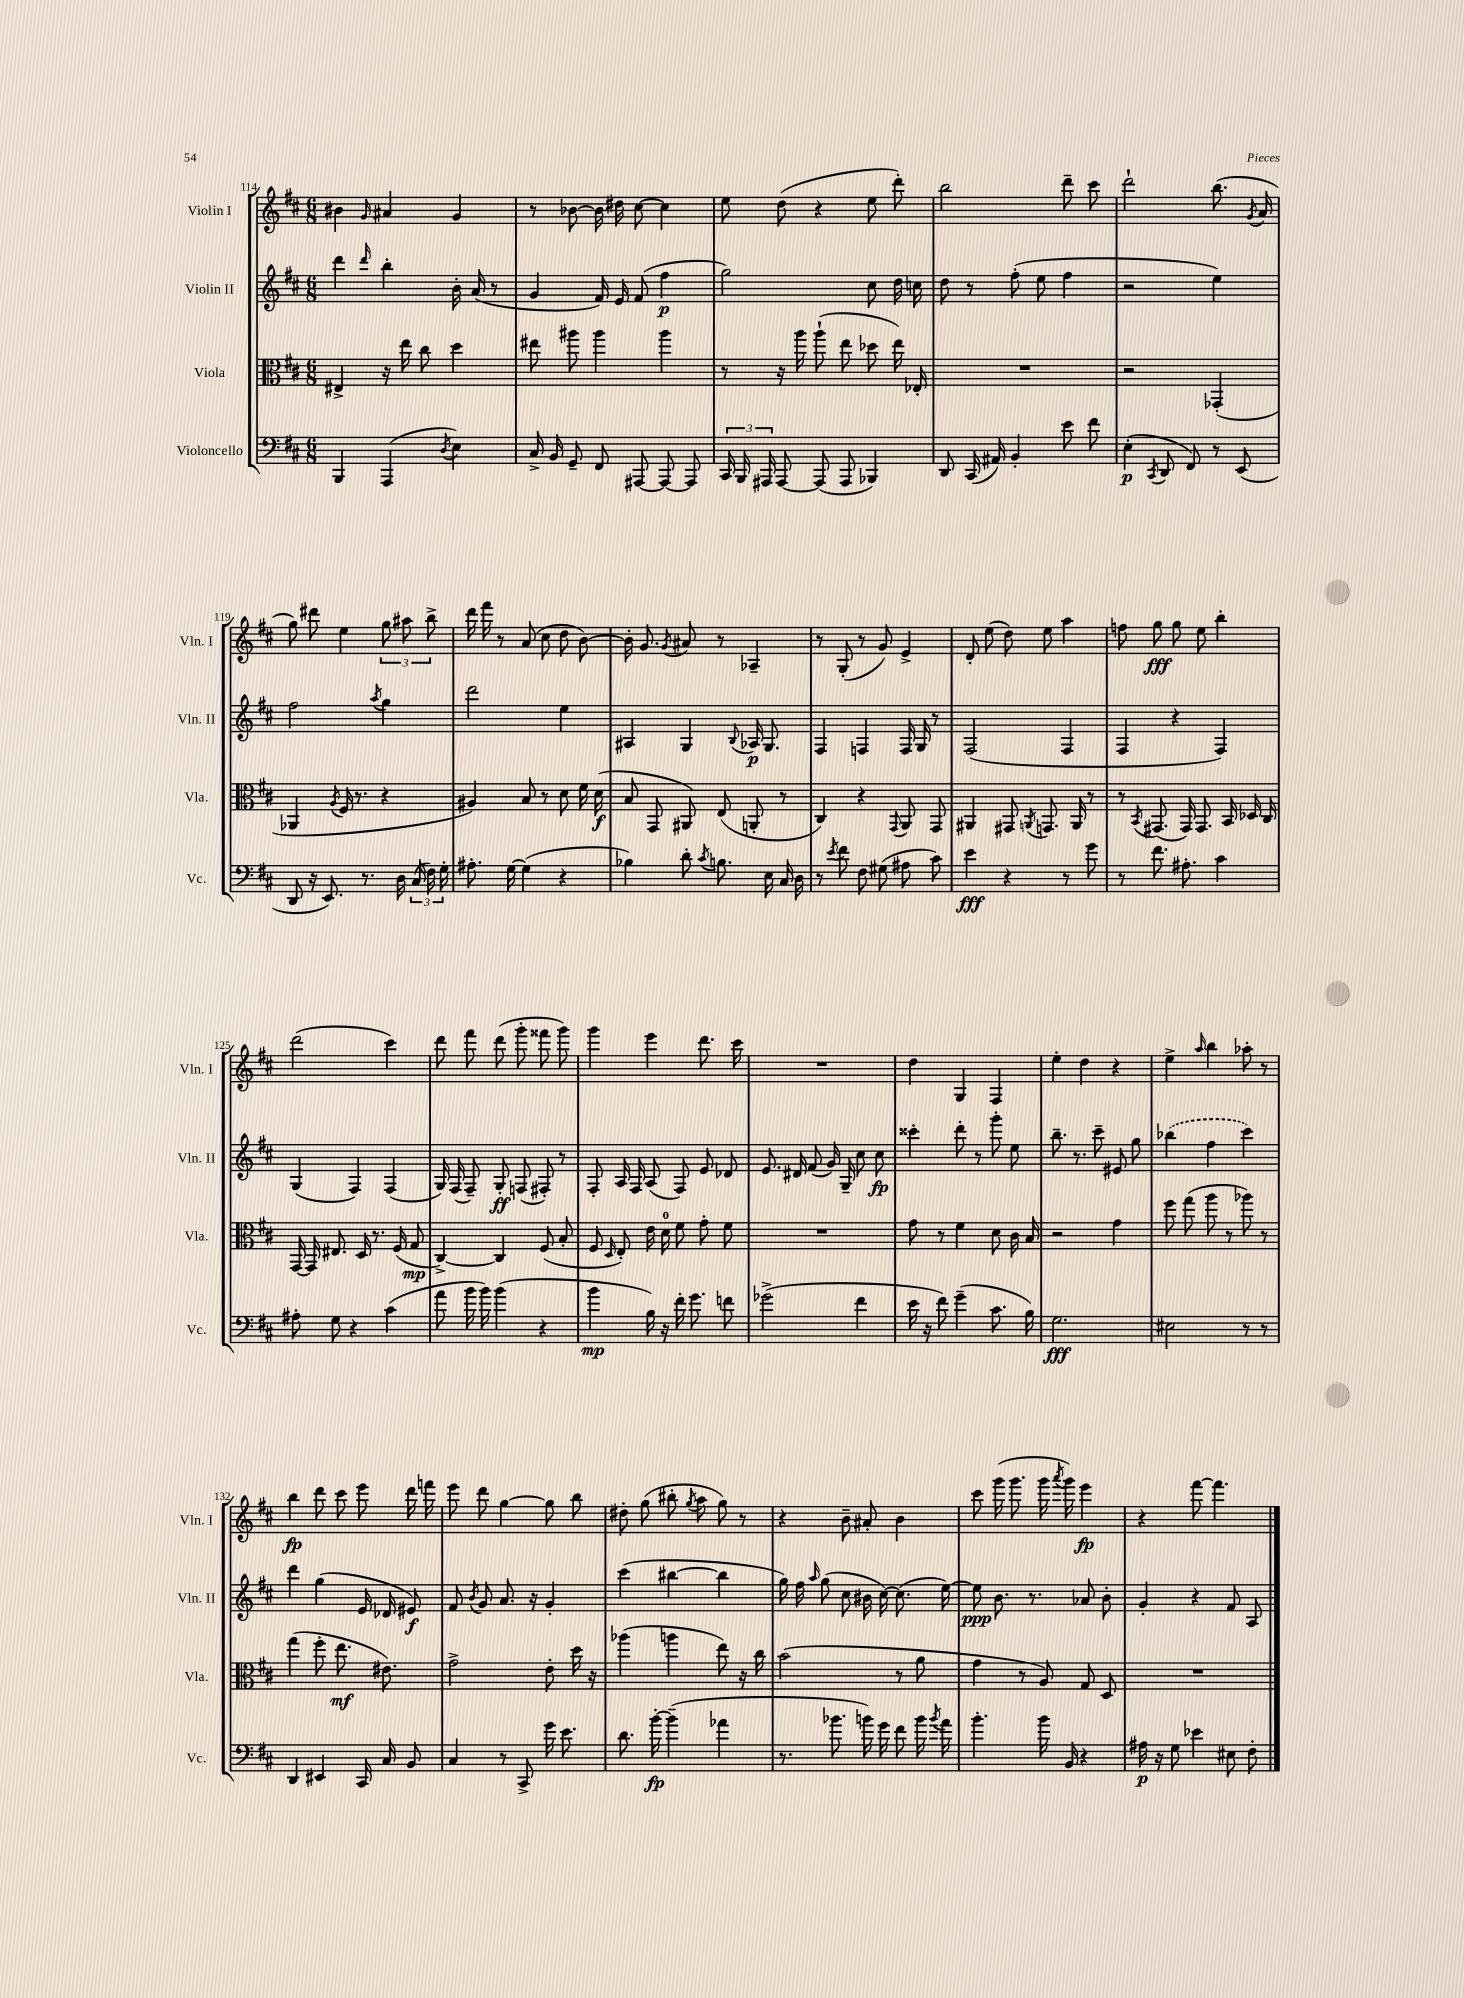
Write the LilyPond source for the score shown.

<<
\new StaffGroup <<
\new Staff = "s0" \with { instrumentName = "Violin I" shortInstrumentName = "Vln. I" } {
    \clef treble \key d \major \numericTimeSignature \time 6/8
    \autoBeamOff bis'4 \grace { g'16 } ais'4 g'4 |
    r8 bes'8~ bes'16 dis''16 cis''8~ cis''4 |
    e''8 d''8( r4 e''8 d'''8-.) |
    b''2 d'''8-- cis'''8 |
    d'''2-! b''8.( \acciaccatura { g'8 } a'16 |
    g''8) dis'''8 e''4 \tuplet 3/2 { g''8 ais''8 b''8-> } |
    d'''16 fis'''16 r8 a'8( cis''8 d''8 b'8~) |
    b'16-. g'8. \acciaccatura { g'8 } ais'8 r8 aes4-- |
    r8 g8-.( r8 g'8) e'4-> |
    d'8-. e''8( d''8) e''8 a''4 |
    f''8 g''8\fff g''8 e''8 b''4-. |
    d'''2( cis'''4) |
    d'''8 fis'''8 d'''8( g'''8-. fisis'''8 g'''8) |
    g'''4 e'''4 d'''8. cis'''16 |
    R2. |
    d''4 g4 fis4 |
    e''4-. d''4 r4 |
    e''4-> \grace { a''16 } b''4 aes''8-. r8 |
    b''4\fp d'''8 cis'''8 e'''8 d'''16 f'''16 |
    e'''8 d'''8 g''4~ g''8 b''8 |
    dis''8-. g''8( bis''8-. \acciaccatura { g''8 } a''8 g''8) r8 |
    r4 b'8-- ais'8-. b'4 |
    cis'''8 g'''16( g'''8. g'''16 \acciaccatura { a'''8 } g'''16) e'''4\fp |
    r4 fis'''8~ fis'''4. \bar "|." |
}
\new Staff = "s1" \with { instrumentName = "Violin II" shortInstrumentName = "Vln. II" } {
    \clef treble \key d \major \numericTimeSignature \time 6/8
    \autoBeamOff d'''4 \grace { d'''16 } b''4-. b'16-. a'16( r8 |
    g'4 fis'16) e'16 fis'8( fis''4\p |
    g''2) cis''8 d''16 c''16 |
    d''8 r8 fis''8-.( e''8 fis''4 |
    r2 e''4) |
    fis''2 \acciaccatura { a''8 } g''4 |
    d'''2 e''4 |
    ais4 g4 \appoggiatura { b8 } aes16\p g8. |
    fis4 f4 f16 g16 r8 |
    fis2( fis4 |
    fis4 r4 fis4) |
    g4( fis4) fis4( |
    g16) fis16( fis8--) g8-.\ff f8( fis8-.) r8 |
    fis8-. a16 fis16 a8( fis8) e'8 des'8 |
    e'8. dis'16 fis'8( g'16) g16-- cis''8 cis''8\fp |
    cisis'''4-. d'''8-. r8 g'''8-. e''8 |
    b''8.-- r8. cis'''8-- eis'8 g''8 |
    \once \slurDashed bes''4( fis''4 cis'''4) |
    d'''4 g''4( e'16 des'16 eis'8\f) |
    fis'8 \acciaccatura { b'8 } g'8 a'8. r16 g'4-. |
    cis'''4( bis''4~ bis''4 |
    g''16) fis''16 \grace { a''16 } g''8( cis''8 bis'16 cis''16~) cis''8.( e''16~) |
    e''8\ppp b'8. r8. aes'8 b'8-. |
    g'4-. r4 fis'8 a8 \bar "|." |
}
\new Staff = "s2" \with { instrumentName = "Viola" shortInstrumentName = "Vla." } {
    \clef alto \key d \major \numericTimeSignature \time 6/8
    \autoBeamOff eis4-> r16 e''16 cis''8 d''4 |
    eis''8 ais''8 ais''4 ais''4 |
    r8 r16 a''16 a''8-!( e''8 des''8 e''16) ees16-. |
    R2. |
    r2 ges,4-.( |
    aes,4 \acciaccatura { a8 } fis16 r8. r4 |
    ais4) b8 r8 d'8 fis'16 d'16\f( |
    b8 g,8 ais,8) e8( a,8-. r8 |
    cis4) r4 \appoggiatura { g,8 } a,8 g,8 |
    ais,4 gis,8 \acciaccatura { a,8 } g,8. a,16 r8 |
    r8 \acciaccatura { b,8 } gis,8.( gis,16) gis,8. b,16 des16 cis16 |
    g,16~ g,16 eis8. d16 r8. fis16( g8\mp |
    cis4~->) cis4 fis8( b8-. |
    fis8 \grace { d16 } e8-.) e'16 d'16-0 fis'8 g'8-. fis'8 |
    R2. |
    g'8 r8 fis'4 d'8 cis'16 b16 |
    r2 g'4 |
    fis''8 g''8( a''8 r8 aes''8) r8 |
    g''4( fis''8-. e''8.\mf eis'8.) |
    g'2-> e'8-. d''16 r16 |
    aes''4( a''4 e''8) r16 cis''16 |
    b'2( r8 a'8 |
    g'4 r8 a8) g8 d8 |
    R2. \bar "|." |
}
\new Staff = "s3" \with { instrumentName = "Violoncello" shortInstrumentName = "Vc." } {
    \clef bass \key d \major \numericTimeSignature \time 6/8
    \autoBeamOff b,,4 a,,4( \acciaccatura { d8 } e4) |
    cis16-> b,16 g,8-- fis,8 ais,,8~ ais,,8~ ais,,8 |
    \tuplet 3/2 { cis,16 b,,16 ais,,16 } ais,,8~ ais,,8( ais,,8 bes,,4) |
    d,8 cis,16( ais,16) b,4-. e'8 fis'8 |
    e4-.\p( \acciaccatura { cis,8 } d,8 fis,8) r8 e,8( |
    d,8 r16 e,8.) r8. d16 \tuplet 3/2 { cis16( fis16) g16-. } |
    ais8.-. g16~ g4( r4 |
    bes4) d'8-. \acciaccatura { cis'8 } b8. e16 cis16 d16 |
    r8 \acciaccatura { e'8 } fis'8 fis8 gis8( ais8 cis'8) |
    e'4\fff r4 r8 g'8 |
    r8 fis'8. ais8.-. cis'4 |
    ais8-. g8 r4 cis'4( |
    a'8 b'16 b'16) b'4( r4 |
    b'4\mp b16) r16 fis'16-. g'8. f'8 |
    ges'2->( fis'4 |
    e'16 r16 fis'8) g'4--( cis'8. b16) |
    g2.\fff |
    eis2 r8 r8 |
    d,4 eis,4 cis,16 cis16 b,8 |
    cis4 r8 cis,8-> g'16 e'8. |
    d'8. b'16~-.\fp b'4--( aes'4 |
    r8. bes'8. b'16) g'16 fis'8 b'16 \acciaccatura { b'8 } a'16 |
    b'4.-. b'16 b,16 r4 |
    ais16\p r16 g8 ees'4 eis8 fis8-. \bar "|." |
}
>>
>>
\layout { \context { \Score currentBarNumber = #114 } }
